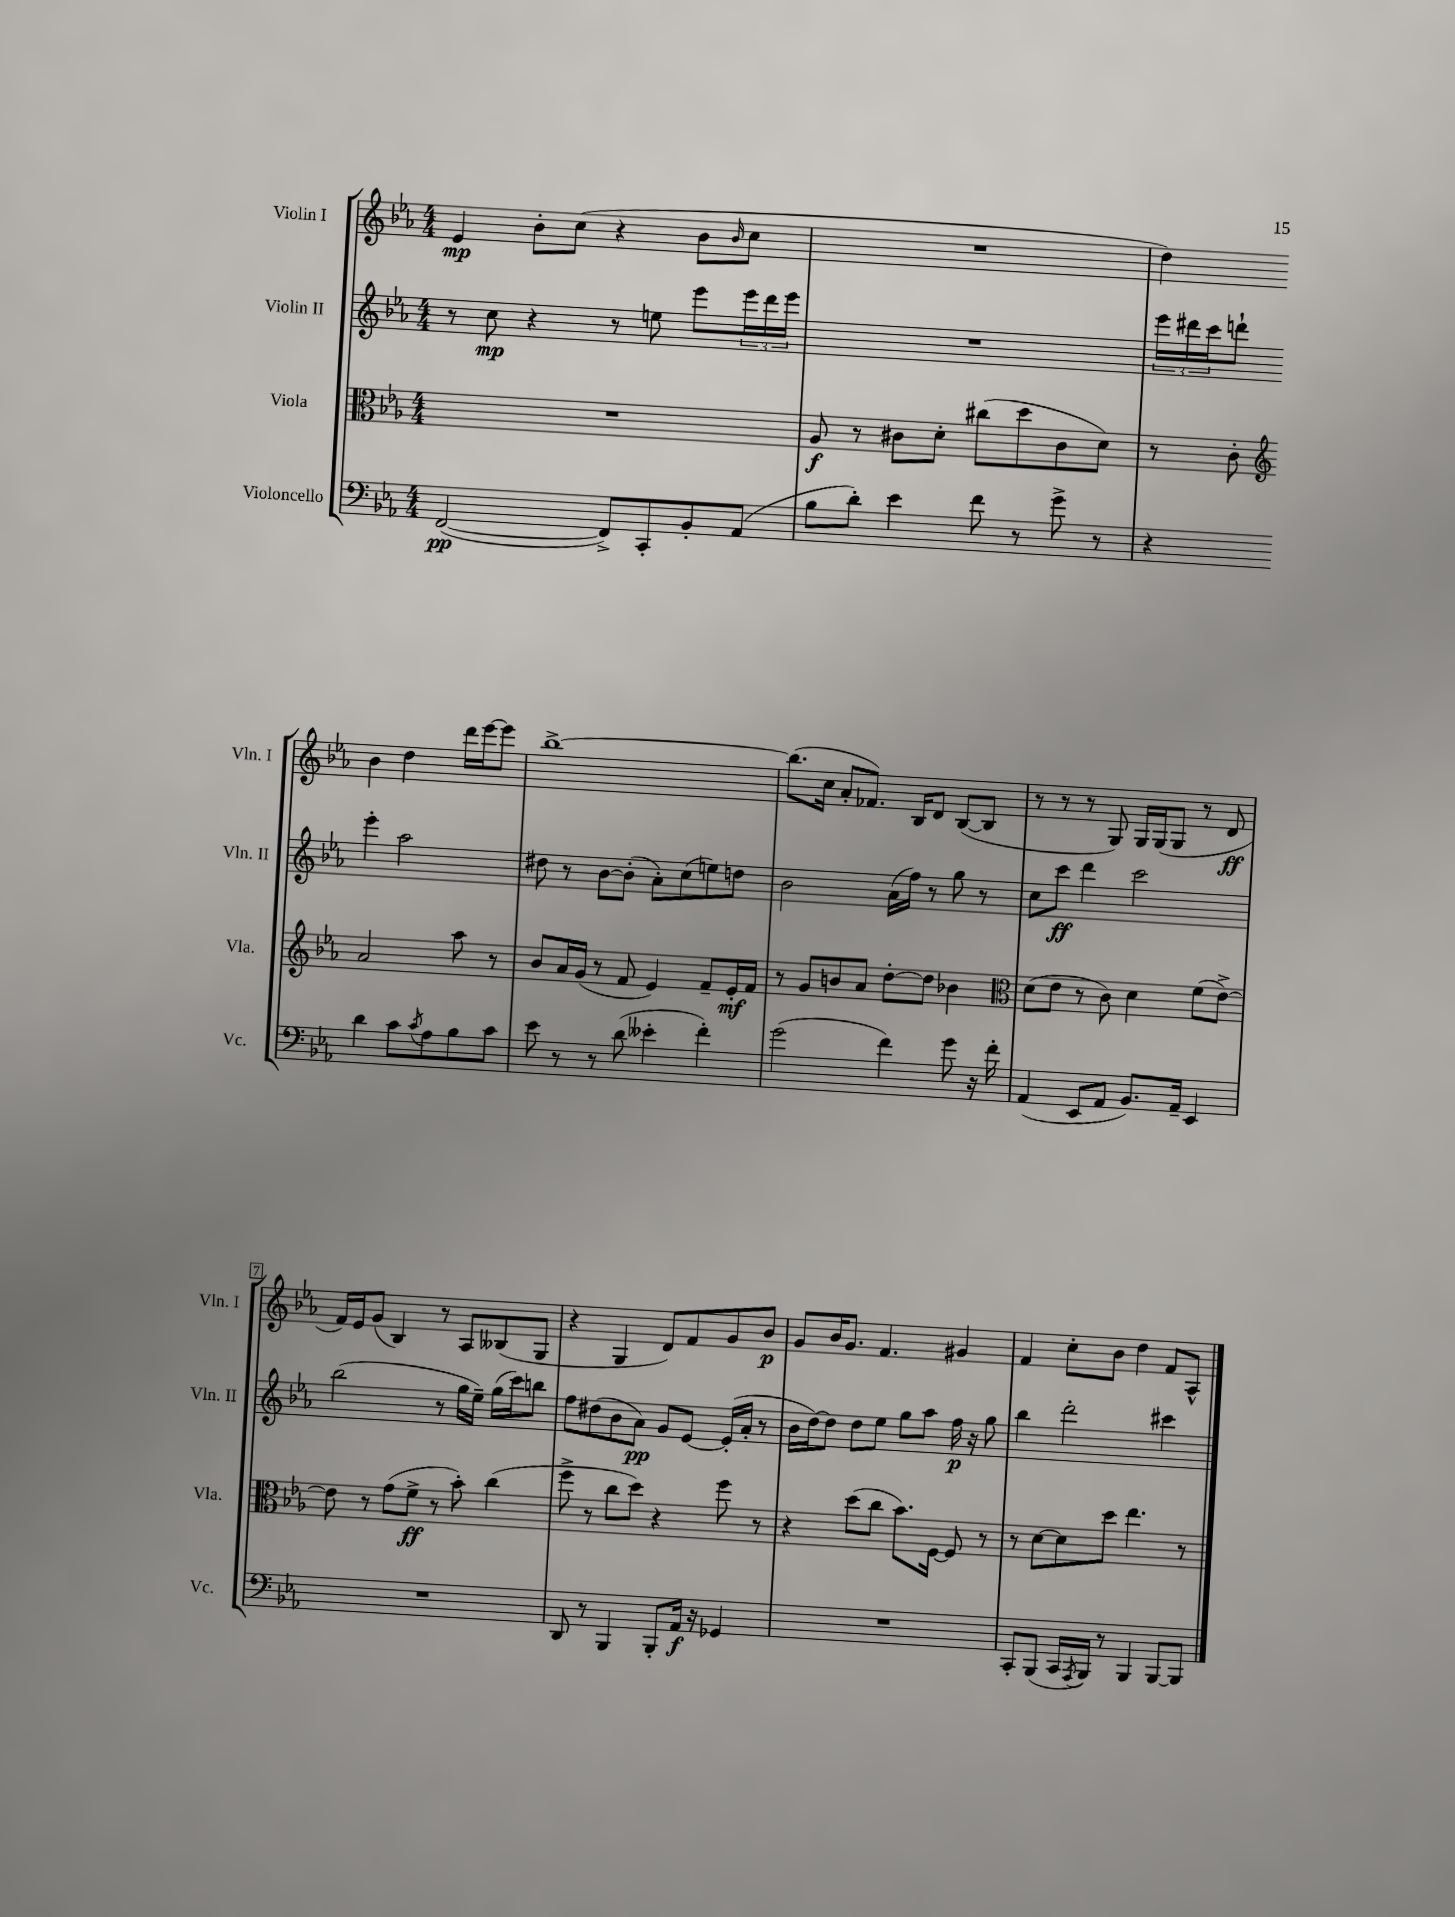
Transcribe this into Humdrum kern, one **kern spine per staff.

**kern	**kern	**kern	**kern
*staff4	*staff3	*staff2	*staff1
*clefF4	*clefC3	*clefG2	*clefG2
*k[b-e-a-]	*k[b-e-a-]	*k[b-e-a-]	*k[b-e-a-]
*M4/4	*M4/4	*M4/4	*M4/4
([2FF/	1r	8r	4e-/
.	.	8cc\	.
.	.	4r	8b-'\L
.	.	.	(8cc\J
8FF^/]L)	.	8r	4r
8CC'/	.	8ee\	.
8BB-'/	.	8eee-\L	8b-\L
.	.	.	16qqb-/
(8AA-/J	.	24eee-\L	8cc\J
.	.	24ddd\	.
.	.	24eee-\JJ	.
=	=	=	=
8B-\L	8A-/	1r	1r
8d'\J)	8r	.	.
4e-\	8c#\L	.	.
.	8d'\J	.	.
8f\	(8cc#\L	.	.
8r	8dd\	.	.
8g^\	8c#\	.	.
8r	8d\J)	.	.
=	=	=	=
4r	8r	24eee-\LL	4dd\)
.	.	24ddd#\	.
.	.	24ccc\J	.
.	8c'\	8ddd`\J	.
*	*clefG2	*	*
4d\	2a-/	4eee-'\	4b-\
8c\L	.	2aa-\	4dd\
8qc/	.	.	.
8A-\	.	.	.
8B-\	8aa-\	.	16ddd\LL
.	.	.	[16eee-\J
8c\J	8r	.	8eee-\]J
=	=	=	=
8e-\	8b-/L	8dd#\	[1bb-^
8r	16a-/L	8r	.
.	(16g/JJ	.	.
8r	8r	[8b-\L	.
(8d\	8f/	(8b-'\]J	.
4e--'\	4e-/)	8a-'\L)	.
.	.	(8cc\	.
4f'\)	8f~/L	8ee\)	.
.	16e-'/L	8dd\J	.
.	16f/JJ	.	.
=	=	=	=
(2g\	8r	2b-\	(8.bb-\]L
.	8g/L	.	.
.	.	.	16cc\Jk
.	8b/	.	8a-'/L
.	8a-/J	.	8.f-/J)
4f\)	[8dd'\L	(16a-\LL	.
.	.	16ff\JJ)	16B-/LK
.	8dd\]J	8r	8d/J
8g\	4b-\	8gg\	([8B-/L
16r	.	8r	8B-/]J
16f'\	.	.	.
=	=	=	=
*	*clefC3	*	*
(4AA-/	(8d\L	8cc\L	8r
.	8e-\J	8ccc\J	8r
8EE-/L	8r	4ddd\	8r
8AA-/J	8c\)	.	8G/)
8.BB-/L)	4d\	2ccc\	16G/LL
.	.	.	(16G/J
.	.	.	8G/J
16AA-~/Jk	.	.	.
4EE-/	(8f\L	.	8r
.	[8e-^\J)	.	8d/
=	=	=	=
1r	8e-\]	(2bb-\	16f/LL)
.	.	.	16e-/J
.	8r	.	(8g/J
.	(8g\L	.	4B-/)
.	8f^\J	.	.
.	8r	8r	8r
.	8b-'\)	16gg\LL	8A-/L
.	.	16ee-~\JJ)	.
.	(4cc\	(16gg\LL	(8B--/
.	.	16ccc\J)	.
.	.	8bb\J	8G/J
=	=	=	=
8DD/	8ff^\	8ff\L	4r
8r	8r	(8dd#\	.
4BBB-/	8cc\L	8b-\	4G/
.	8dd\J)	8a-\J)	.
8BBB-'/L	4r	8g/L	8d/L)
16AA-/Jk	.	[8e-/J	8f/
16r	.	.	.
4GG-/	8ff\	(16e-'/]LL	8g/
.	.	16a-'/JJ	.
.	8r	8r	8b-/J
=	=	=	=
1r	4r	16b-\LL	8g/L
.	.	[16dd\J)	.
.	.	8dd\]J	16b-/K
.	.	.	8.g/J
.	(8dd\L	8dd\L	.
.	8cc\J	8ee-\J	4.f/
.	8.b-\L)	8gg\L	.
.	.	8aa-\J	.
.	[16F\Jk	.	.
.	8F/]	16ff\	4g#/
.	.	16r	.
.	8r	8gg\	.
=	=	=	=
8CC'/L	8r	4bb-\	4f/
(8BBB-/J	[8d\L	.	.
16CC/LL	8d\]	2ddd'\	8cc'\L
8qAAA-/	.	.	.
16BBB-/JJ)	.	.	.
8r	8dd\J	.	8b-\J
4BBB-/	4.ee-\	.	4dd\
[8BBB-/L	.	4ccc#\	8f/L
8BBB-/]J	8r	.	8A-^^/J
==	==	==	==
*-	*-	*-	*-
